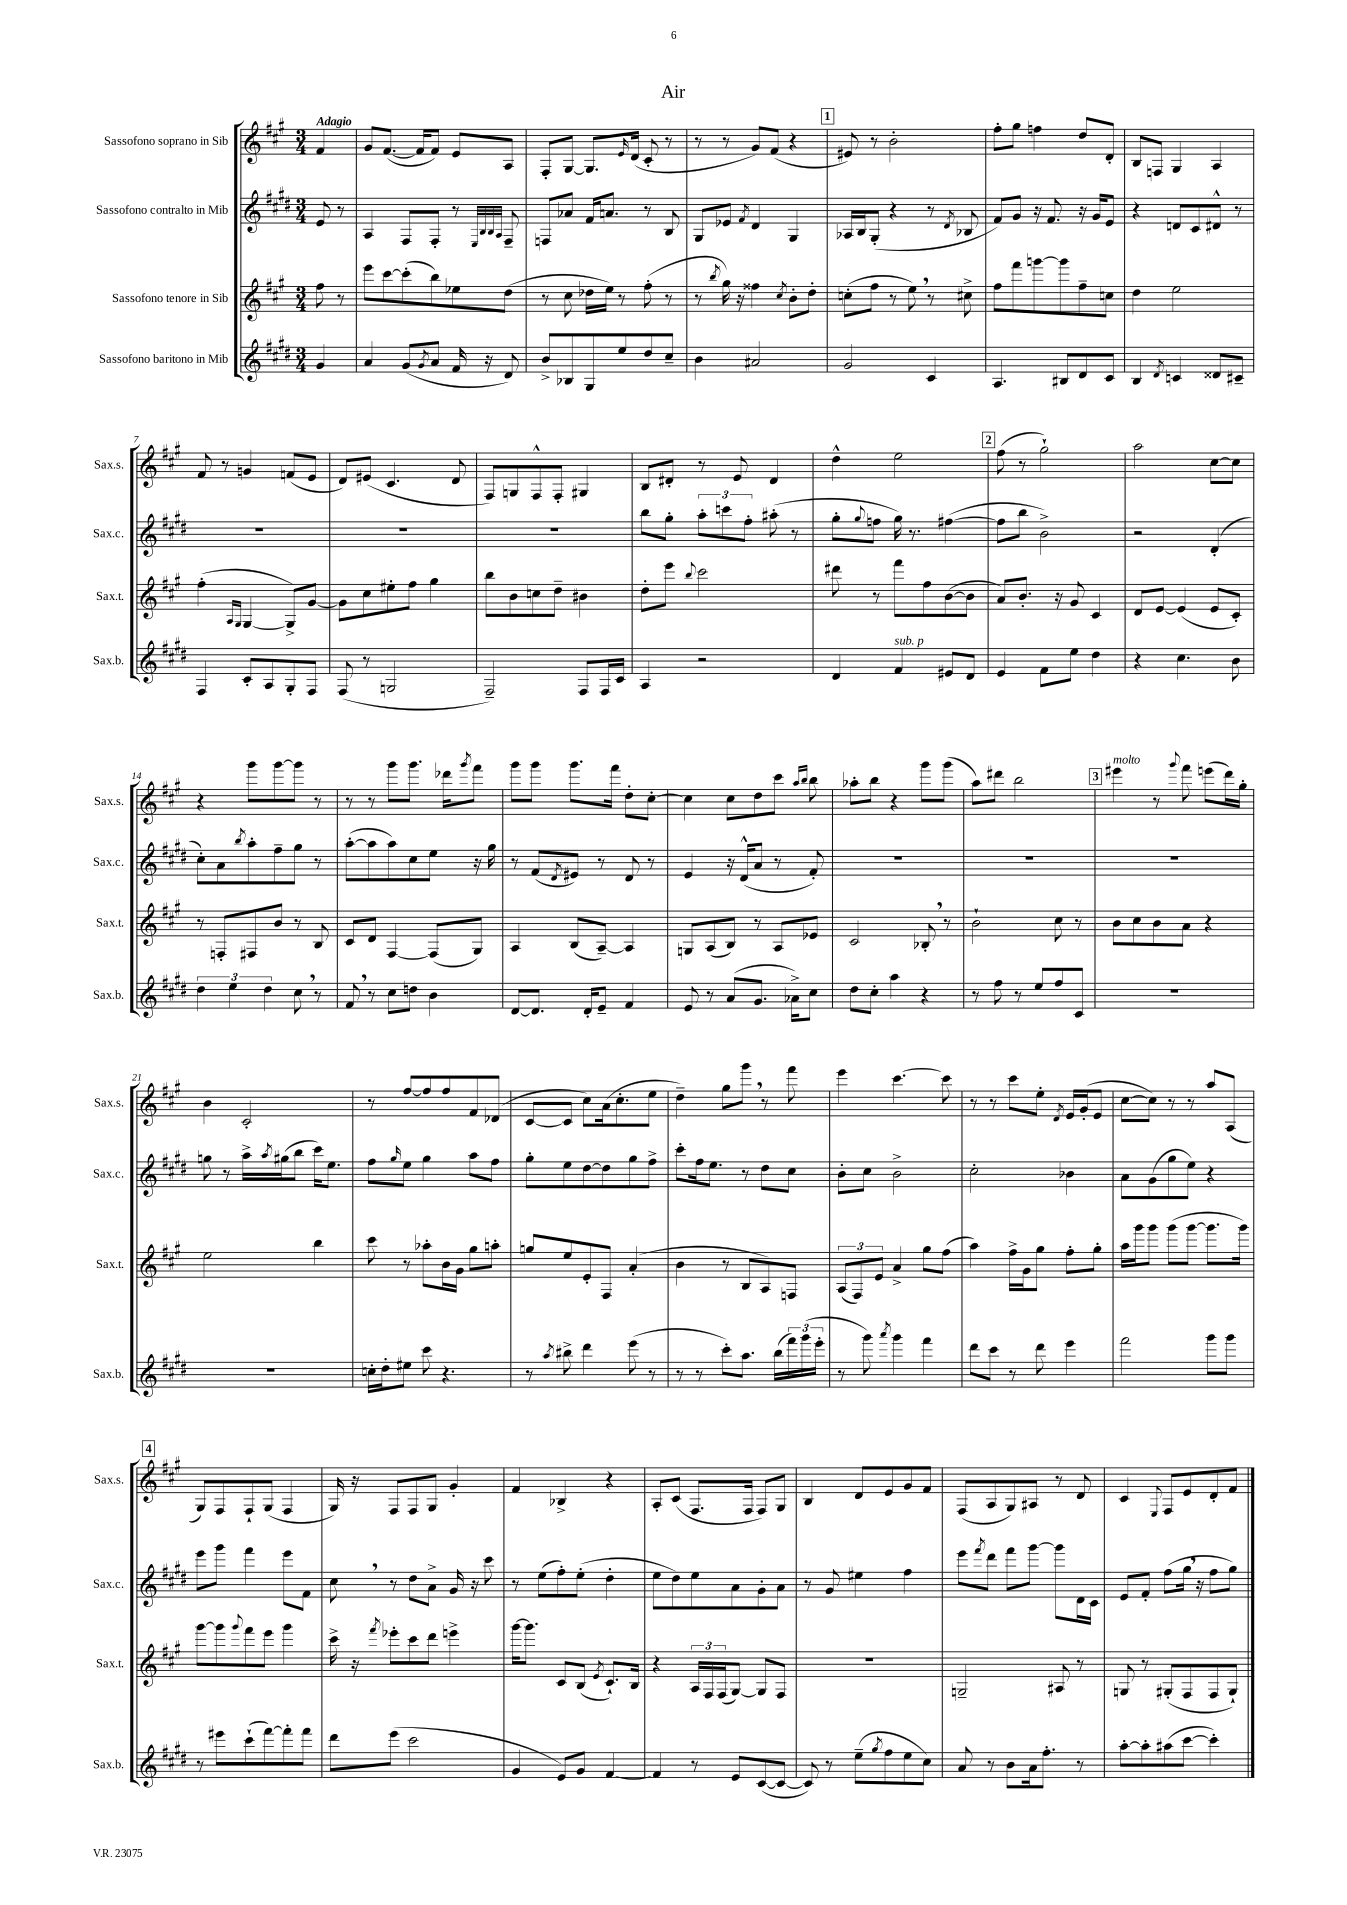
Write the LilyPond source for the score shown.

\header { title = "Air" }
<<
\new StaffGroup <<
\new Staff = "s0" \with { instrumentName = "Sassofono soprano in Sib" shortInstrumentName = "Sax.s." } {
    \clef treble \key a \major \numericTimeSignature \time 3/4 \partial 4 \tempo "Adagio"
    fis'4 |
    gis'8 fis'8.~( fis'16 fis'8) e'8 a8 |
    fis8-. gis8~ gis8. \grace { e'16 } d'16( cis'8-. r8 |
    r8 r8 gis'8) fis'8( r4 |
    \mark \markup { \box "1" } eis'8) r8 b'2-. |
    fis''8-. gis''8 f''4 d''8 d'8-. |
    b8 f8 gis4 a4 |
    fis'8 r8 g'4 f'8( e'8 |
    d'8) eis'8( cis'4. d'8 |
    fis8) g8 fis8-^ fis8-. gis4 |
    b8 dis'8-. r8 e'8 dis'4 |
    d''4-^ e''2 |
    \mark \markup { \box "2" } fis''8( r8 gis''2-!) |
    a''2 cis''8~ cis''8 |
    r4 gis'''8 gis'''8~ gis'''8 r8 |
    r8 r8 gis'''8 gis'''8. des'''16 \acciaccatura { gis'''8 } fis'''8 |
    gis'''8 gis'''8 gis'''8. fis'''16 d''8-. cis''8~-. |
    cis''4 cis''8 d''8 cis'''8 \grace { a''16 b''16 } b''8 |
    aes''8-. b''8 r4 gis'''8 gis'''8( |
    a''8) dis'''8 b''2 |
    \mark \markup { \box "3" } eis'''4^\markup { \italic "molto" } r8 \appoggiatura { gis'''8 } fis'''8 e'''8( d'''16) gis''16-. |
    b'4 cis'2-. |
    r8 fis''8~ fis''8 fis''8 fis'8 des'8( |
    cis'8~ cis'8 cis''8) a'16( cis''8.-. e''8 |
    d''4--) gis''8 gis'''8 \breathe r8 fis'''8 |
    e'''4 cis'''4.~ cis'''8 |
    r8 r8 cis'''8 e''8-. \acciaccatura { d'8 } e'16 gis'16-.( e'8 |
    cis''8~ cis''8) r8 r8 a''8 a8( |
    \mark \markup { \box "4" } gis8) fis8 fis8-! gis8( fis4 |
    gis16) r16 fis8 fis8 gis8 gis'4-. |
    fis'4 bes4-> r4 |
    a8-. cis'8( fis8. fis16 fis8) gis8 |
    b4 d'8 e'8 gis'8 fis'8 |
    fis8( a8 gis8) ais8 r8 d'8 |
    cis'4 \appoggiatura { e8 } fis8 e'8 d'8-. fis'8 \bar "|." |
}
\new Staff = "s1" \with { instrumentName = "Sassofono contralto in Mib" shortInstrumentName = "Sax.c." } {
    \clef treble \key e \major \numericTimeSignature \time 3/4 \partial 4
    e'8 r8 |
    a4 fis8 fis8-. r8 \grace { e32 b32 b32 a32 } fis8-- |
    f8 aes'8 fis'16 a'8. r8 b8 |
    gis8 ees'8 \acciaccatura { fis'8 } dis'4 gis4 |
    \mark \markup { \box "1" } aes16 b16 gis8-.( r4 r8 \acciaccatura { dis'8 } bes8 |
    fis'8) gis'8 r16 fis'8. r16 gis'16 e'8 |
    r4 d'8 cis'8 dis'8-^ r8 |
    R2. |
    R2. |
    R2. |
    b''8 gis''8-. \tuplet 3/2 { a''8-. c'''8 fis''8-. } ais''8-.( r8 |
    gis''8-. \appoggiatura { gis''8 } f''8 gis''16) r8. fis''4~( |
    \mark \markup { \box "2" } fis''8 b''8 b'2->) |
    r2 dis'4-.( |
    cis''8-.) a'8 \acciaccatura { b''8 } a''8-. fis''8-- gis''8 r8 |
    a''8~-.( a''8 a''8) cis''8 e''8 r16 gis''16 |
    r8 fis'8( \acciaccatura { dis'8 } eis'8) r8 dis'8 r8 |
    e'4 r16 dis'16-^( a'8 r8 fis'8-.) |
    R2. |
    R2. |
    \mark \markup { \box "3" } R2. |
    g''8 r8 a''16-> \acciaccatura { a''8 } gis''16( b''8 cis'''16) e''8. |
    fis''8 \grace { gis''16 } e''8 gis''4 a''8 fis''8 |
    gis''8-. e''8 dis''8~ dis''8 gis''8 fis''8-> |
    cis'''8-. fis''16 e''8. r8 dis''8 cis''8 |
    b'8-. cis''8 b'2-> |
    cis''2-. bes'4 |
    a'8 gis'8( gis''8 e''8) r4 |
    \mark \markup { \box "4" } e'''8 gis'''8 fis'''4 e'''8 fis'8 |
    cis''8 \breathe r8 dis''8 a'8-> gis'16 r16 cis'''8 |
    r8 e''8( fis''8-.) e''8-.( dis''4-. |
    e''8 dis''8) e''8 a'8 gis'8-. a'8 |
    r8 gis'8 eis''4 fis''4 |
    e'''8 \acciaccatura { fis'''8 } dis'''8 fis'''8 gis'''8~ gis'''8 dis'16 cis'16 |
    e'8 fis'8-. fis''8( gis''16 \breathe r16 fis''8 gis''8) \bar "|." |
}
\new Staff = "s2" \with { instrumentName = "Sassofono tenore in Sib" shortInstrumentName = "Sax.t." } {
    \clef treble \key a \major \numericTimeSignature \time 3/4 \partial 4
    fis''8 r8 |
    e'''8 cis'''8~ cis'''8-.( b''8) ees''8 d''8( |
    r8 cis''8 des''16 e''16) r8 fis''8-.( r8 |
    r8 \acciaccatura { b''8 } gis''16) r16 fisis''4 \acciaccatura { cis''8 } b'8-. d''8-. |
    \mark \markup { \box "1" } c''8-.( fis''8 r8 e''8) \breathe r8 cis''8-> |
    fis''8 fis'''8 g'''8~ g'''8 fis''8-- c''8 |
    d''4 e''2 |
    fis''4-.( \grace { a16 gis16 } gis4~ gis8->) gis'8~ |
    gis'8 cis''8 eis''8-. fis''8 gis''4 |
    b''8 b'8 c''8 d''8-- bis'4 |
    d''8-. e'''8 \appoggiatura { b''8 } cis'''2 |
    dis'''8 r8 fis'''8 fis''8 b'8~( b'8 |
    \mark \markup { \box "2" } a'8) b'8.-. r16 gis'8 cis'4 |
    d'8 e'8~ e'4( e'8 cis'8-.) |
    r8 f8-. fis8 b'8 r8 b8 |
    cis'8 d'8 fis4~ fis8( gis8) |
    a4 b8( a8~--) a4 |
    g8 a8( b8) r8 a8 ees'8 |
    cis'2 bes8-. \breathe r8 |
    b'2-! cis''8 r8 |
    \mark \markup { \box "3" } b'8 cis''8 b'8 a'8 r4 |
    e''2 b''4 |
    cis'''8 r8 aes''8-. b'16 gis'16 gis''8 a''8-. |
    g''8 e''8 e'8-. fis8 a'4-.( |
    b'4 r8 b8 a8) f8 |
    \tuplet 3/2 { a8( fis8) e'8 } a'4-> gis''8 fis''8( |
    a''4) fis''16-> gis'16 gis''8 fis''8-. gis''8-. |
    a''16 gis'''16 gis'''8 gis'''8( gis'''8~ gis'''8. gis'''16) |
    \mark \markup { \box "4" } gis'''8~ gis'''8 \appoggiatura { gis'''8 } fis'''8 e'''8 gis'''4 |
    cis'''16-> r16 \acciaccatura { fis'''8 } ees'''8-. cis'''8 d'''8 e'''4-> |
    gis'''16~ gis'''8. cis'8 b8( \acciaccatura { e'8 } cis'8.-!) b16 |
    r4 \tuplet 3/2 { a16 fis16 fis16( } gis8~) gis8 fis8 |
    R2. |
    g2-- ais8 r8 |
    g8 r8 gis8-.( fis8 fis8 gis8-!) \bar "|." |
}
\new Staff = "s3" \with { instrumentName = "Sassofono baritono in Mib" shortInstrumentName = "Sax.b." } {
    \clef treble \key e \major \numericTimeSignature \time 3/4 \partial 4
    gis'4 |
    a'4 gis'8( \acciaccatura { gis'8 } a'8 fis'16 r16 dis'8) |
    b'8-> bes8 gis8 e''8 dis''8 cis''8-- |
    b'4 ais'2 |
    \mark \markup { \box "1" } gis'2 cis'4 |
    a4. bis8 dis'8 cis'8 |
    b4 \acciaccatura { dis'8 } c'4 disis'8 cis'8-- |
    fis4 cis'8-. a8 gis8-. fis8 |
    fis8( r8 g2 |
    fis2--) fis8 fis16 cis'16 |
    a4 r2 |
    dis'4 fis'4^\markup { \italic "sub. p" } eis'8 dis'8 |
    \mark \markup { \box "2" } e'4 fis'8 e''8 dis''4 |
    r4 cis''4. b'8 |
    \tuplet 3/2 { dis''4 e''4 dis''4 } cis''8 \breathe r8 |
    fis'8 \breathe r8 cis''8 d''8 b'4 |
    dis'8~ dis'8. dis'16-. e'8-- fis'4 |
    e'8 r8 a'8( gis'8. aes'16->) cis''8 |
    dis''8 cis''8-. a''4 r4 |
    r8 fis''8 r8 e''8 fis''8 cis'8 |
    \mark \markup { \box "3" } R2. |
    R2. |
    c''16-. dis''16-. eis''8 cis'''8 r4. |
    r8 \acciaccatura { a''8 } bis''8-> dis'''4 e'''8( r8 |
    r8 r8 cis'''8-.) a''8. b''16( \tuplet 3/2 { fis'''16) gis'''16( e'''16-. } |
    r8 gis'''8) \acciaccatura { a'''8 } gis'''4 fis'''4 |
    dis'''8 cis'''8 r8 dis'''8 e'''4 |
    fis'''2 gis'''8 gis'''8 |
    \mark \markup { \box "4" } r8 eis'''8 cis'''8-!( fis'''8~) fis'''8-. fis'''8 |
    dis'''8 e'''8( cis'''2 |
    gis'4 e'8) gis'8 fis'4~ |
    fis'4 r8 e'8 cis'8~( cis'8~ |
    cis'8) r8 e''8--( \acciaccatura { gis''8 } fis''8 e''8 cis''8) |
    a'8 r8 b'8 a'16 fis''8.-. r8 |
    a''8~-. a''8-. ais''8( cis'''8~ cis'''4-.) \bar "|." |
}
>>
>>
